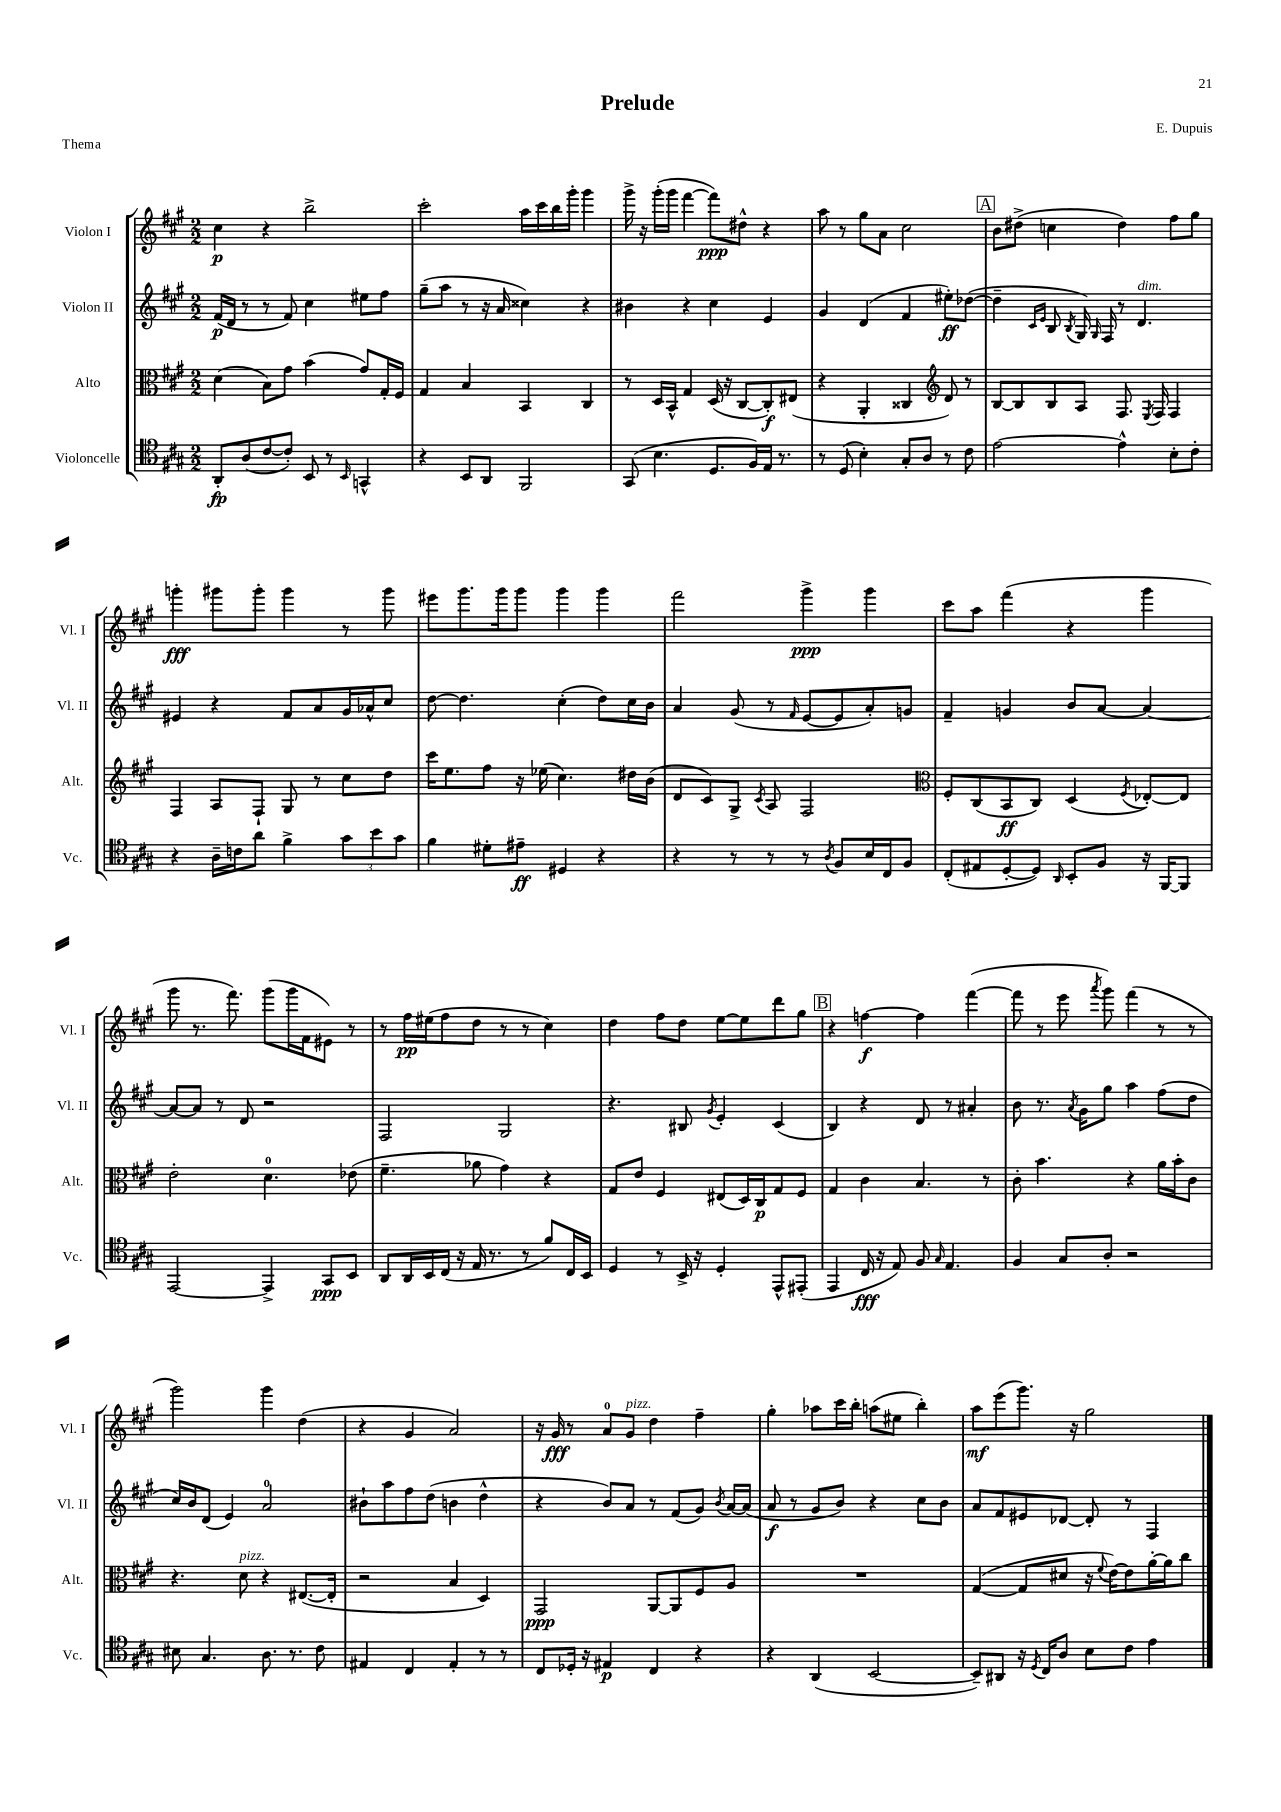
\header { title = "Prelude" composer = "E. Dupuis" piece = "Thema" }
<<
\new StaffGroup <<
\new Staff = "s0" \with { instrumentName = "Violon I" shortInstrumentName = "Vl. I" } {
    \clef treble \key a \major \numericTimeSignature \time 2/2
    \autoBeamOff cis''4\p r4 b''2-> |
    cis'''2-. a''16[ cis'''16 b''16 gis'''16]-. gis'''4 |
    gis'''16-> r16 gis'''16[-.( gis'''16] fis'''4~ fis'''8[\ppp) dis''8]-^ r4 |
    a''8 r8 gis''8[ a'8] cis''2 |
    \mark \markup { \box "A" } b'8[ dis''8]->( c''4 dis''4) fis''8[ gis''8] |
    g'''4-.\fff gis'''8[ gis'''8]-. gis'''4 r8 gis'''8 |
    eis'''8[ gis'''8. gis'''16 gis'''8] gis'''4 gis'''4 |
    fis'''2 gis'''4->\ppp gis'''4 |
    cis'''8[ a''8] fis'''4( r4 gis'''4 |
    gis'''8 r8. fis'''8.) gis'''8[( gis'''16 fis'16 eis'8]) r8 |
    r8 fis''16[\pp eis''16( fis''8 d''8] r8 r8 cis''4) |
    d''4 fis''8[ d''8] e''8[~ e''8 d'''8 gis''8] |
    \mark \markup { \box "B" } r4 f''4~\f f''4 fis'''4~( |
    fis'''8 r8 e'''8 \acciaccatura { a'''8 } gis'''8) fis'''4( r8 r8 |
    gis'''2) gis'''4 d''4( |
    r4 gis'4 a'2) |
    r16 gis'16\fff r8 a'8[-0 gis'8]^\markup { \italic "pizz." } d''4 fis''4-- |
    gis''4-. aes''8[ cis'''16 b''16]-. a''8[( eis''8] b''4-.) |
    a''8[\mf e'''8( gis'''8.]) r16 gis''2 \bar "|." |
}
\new Staff = "s1" \with { instrumentName = "Violon II" shortInstrumentName = "Vl. II" } {
    \clef treble \key a \major \numericTimeSignature \time 2/2
    \autoBeamOff fis'16[\p( d'16] r8 r8 fis'8) cis''4 eis''8[ fis''8] |
    gis''8[--( a''8] r8 r16 a'16 cisis''4) r4 |
    bis'4 r4 cis''4 e'4 |
    gis'4 d'4( fis'4 eis''8[-.\ff) des''8]~( |
    \mark \markup { \box "A" } des''4-- \grace { cis'16[ e'16] } b8 \acciaccatura { b8 } gis16) \grace { gis16 } fis16 r8 d'4.^\markup { \italic "dim." } |
    eis'4 r4 fis'8[ a'8 gis'16 aes'16-^ cis''8] |
    d''8~ d''4. cis''4-.( d''8[) cis''16 b'16] |
    a'4 gis'8( r8 \grace { fis'16 } e'8[~ e'8 a'8-.) g'8] |
    fis'4-- g'4 b'8[ a'8]~ a'4~ |
    a'8[~ a'8] r8 d'8 r2 |
    fis2 gis2 |
    r4. bis8 \acciaccatura { gis'8 } e'4-. cis'4( |
    \mark \markup { \box "B" } b4) r4 d'8 r8 ais'4-. |
    b'8 r8. \acciaccatura { a'8 } gis'16[ gis''8] a''4 fis''8[( d''8] |
    cis''16[) b'16 d'8]( e'4) a'2-0 |
    bis'8[-! a''8 fis''8 d''8]( b'4 d''4-^ |
    r4 b'8[) a'8] r8 fis'8[( gis'8]) \acciaccatura { b'8 } a'16[~ a'16]( |
    a'8\f r8 gis'8[ b'8]) r4 cis''8[ b'8] |
    a'8[ fis'8 eis'8 des'8]~ des'8-. r8 fis4 \bar "|." |
}
\new Staff = "s2" \with { instrumentName = "Alto" shortInstrumentName = "Alt." } {
    \clef alto \key a \major \numericTimeSignature \time 2/2
    \autoBeamOff d'4( b8[) gis'8] b'4( gis'8[) gis16-. fis16] |
    gis4 b4 b,4 cis4 |
    r8 d16[ b,16]-^ gis4 d16( r16 cis8[~ cis8-.\f) eis8]( |
    r4 a,4-. cisis4 \clef treble d'8) r8 |
    \mark \markup { \box "A" } b8[~ b8 b8 a8] fis8. \acciaccatura { e8 } fis16 fis4 |
    fis4 a8[ fis8]-! gis8 r8 cis''8[ d''8] |
    cis'''16[ e''8. fis''8] r16 ees''16( cis''4.) dis''16[ b'16]( |
    d'8[ cis'8) gis8]-> \acciaccatura { cis'8 } a8 fis2 |
    \clef alto fis8[-. cis8( b,8\ff cis8]) d4( \acciaccatura { fis8 } ees8[~-.) ees8] |
    e'2-. d'4.-0 ees'8( |
    fis'4.-- aes'8 gis'4) r4 |
    gis8[ e'8] fis4 eis8[( d16) cis16\p gis8 fis8] |
    \mark \markup { \box "B" } gis4 cis'4 b4. r8 |
    cis'8-. b'4. r4 a'16[ b'16-. cis'8] |
    r4. d'8^\markup { \italic "pizz." } r4 eis8.[~( eis16]-. |
    r2 b4 d4) |
    gis,2\ppp a,8[~ a,8 fis8 a8] |
    R1 |
    gis4~( gis8[ dis'8] r16 \appoggiatura { fis'8 } e'16[~) e'8 a'16~-. a'16 cis''8] \bar "|." |
}
\new Staff = "s3" \with { instrumentName = "Violoncelle" shortInstrumentName = "Vc." } {
    \clef tenor \key a \major \numericTimeSignature \time 2/2
    \autoBeamOff a,8[-.\fp a8( cis'8~ cis'8]-.) b,8 r8 \grace { b,16 } g,4-^ |
    r4 b,8[ a,8] fis,2 |
    gis,8( b4. d8.[ fis16) e16] r8. |
    r8 d8( b4-.) gis8[-. a8] r8 cis'8 |
    \mark \markup { \box "A" } e'2~ e'4-^ b8[-. cis'8]-. |
    r4 a16[-- c'16 a'8] fis'4-> \tuplet 3/2 { gis'8[ b'8 gis'8] } |
    fis'4 dis'8[-. eis'8]--\ff dis4 r4 |
    r4 r8 r8 r8 \acciaccatura { a8 } fis8[ b16 cis16 fis8] |
    cis8[-.( eis8 d8~-. d8]) \grace { a,16 } b,8[-. fis8] r16 fis,16[~ fis,8] |
    e,2~ e,4-> gis,8[\ppp b,8] |
    a,8[ a,16 b,16 cis16]( r16 e16 r8. r8 fis'8[) cis16 b,16] |
    d4 r8 b,16-> r16 d4-. e,8[-^ eis,8]-.( |
    \mark \markup { \box "B" } e,4 cis16\fff r16 e8) fis8 \grace { gis16 } e4. |
    fis4 gis8[ a8]-. r2 |
    bis8 gis4. a8. r8. cis'8 |
    eis4 cis4 eis4-. r8 r8 |
    cis8[ des16]-. r16 eis4\p cis4 r4 |
    r4 a,4( b,2~ |
    b,8[--) ais,8] r16 \acciaccatura { d8 } cis16[ a8] b8[ cis'8] e'4 \bar "|." |
}
>>
>>
\layout { \context { \Score \remove "Bar_number_engraver" } }
